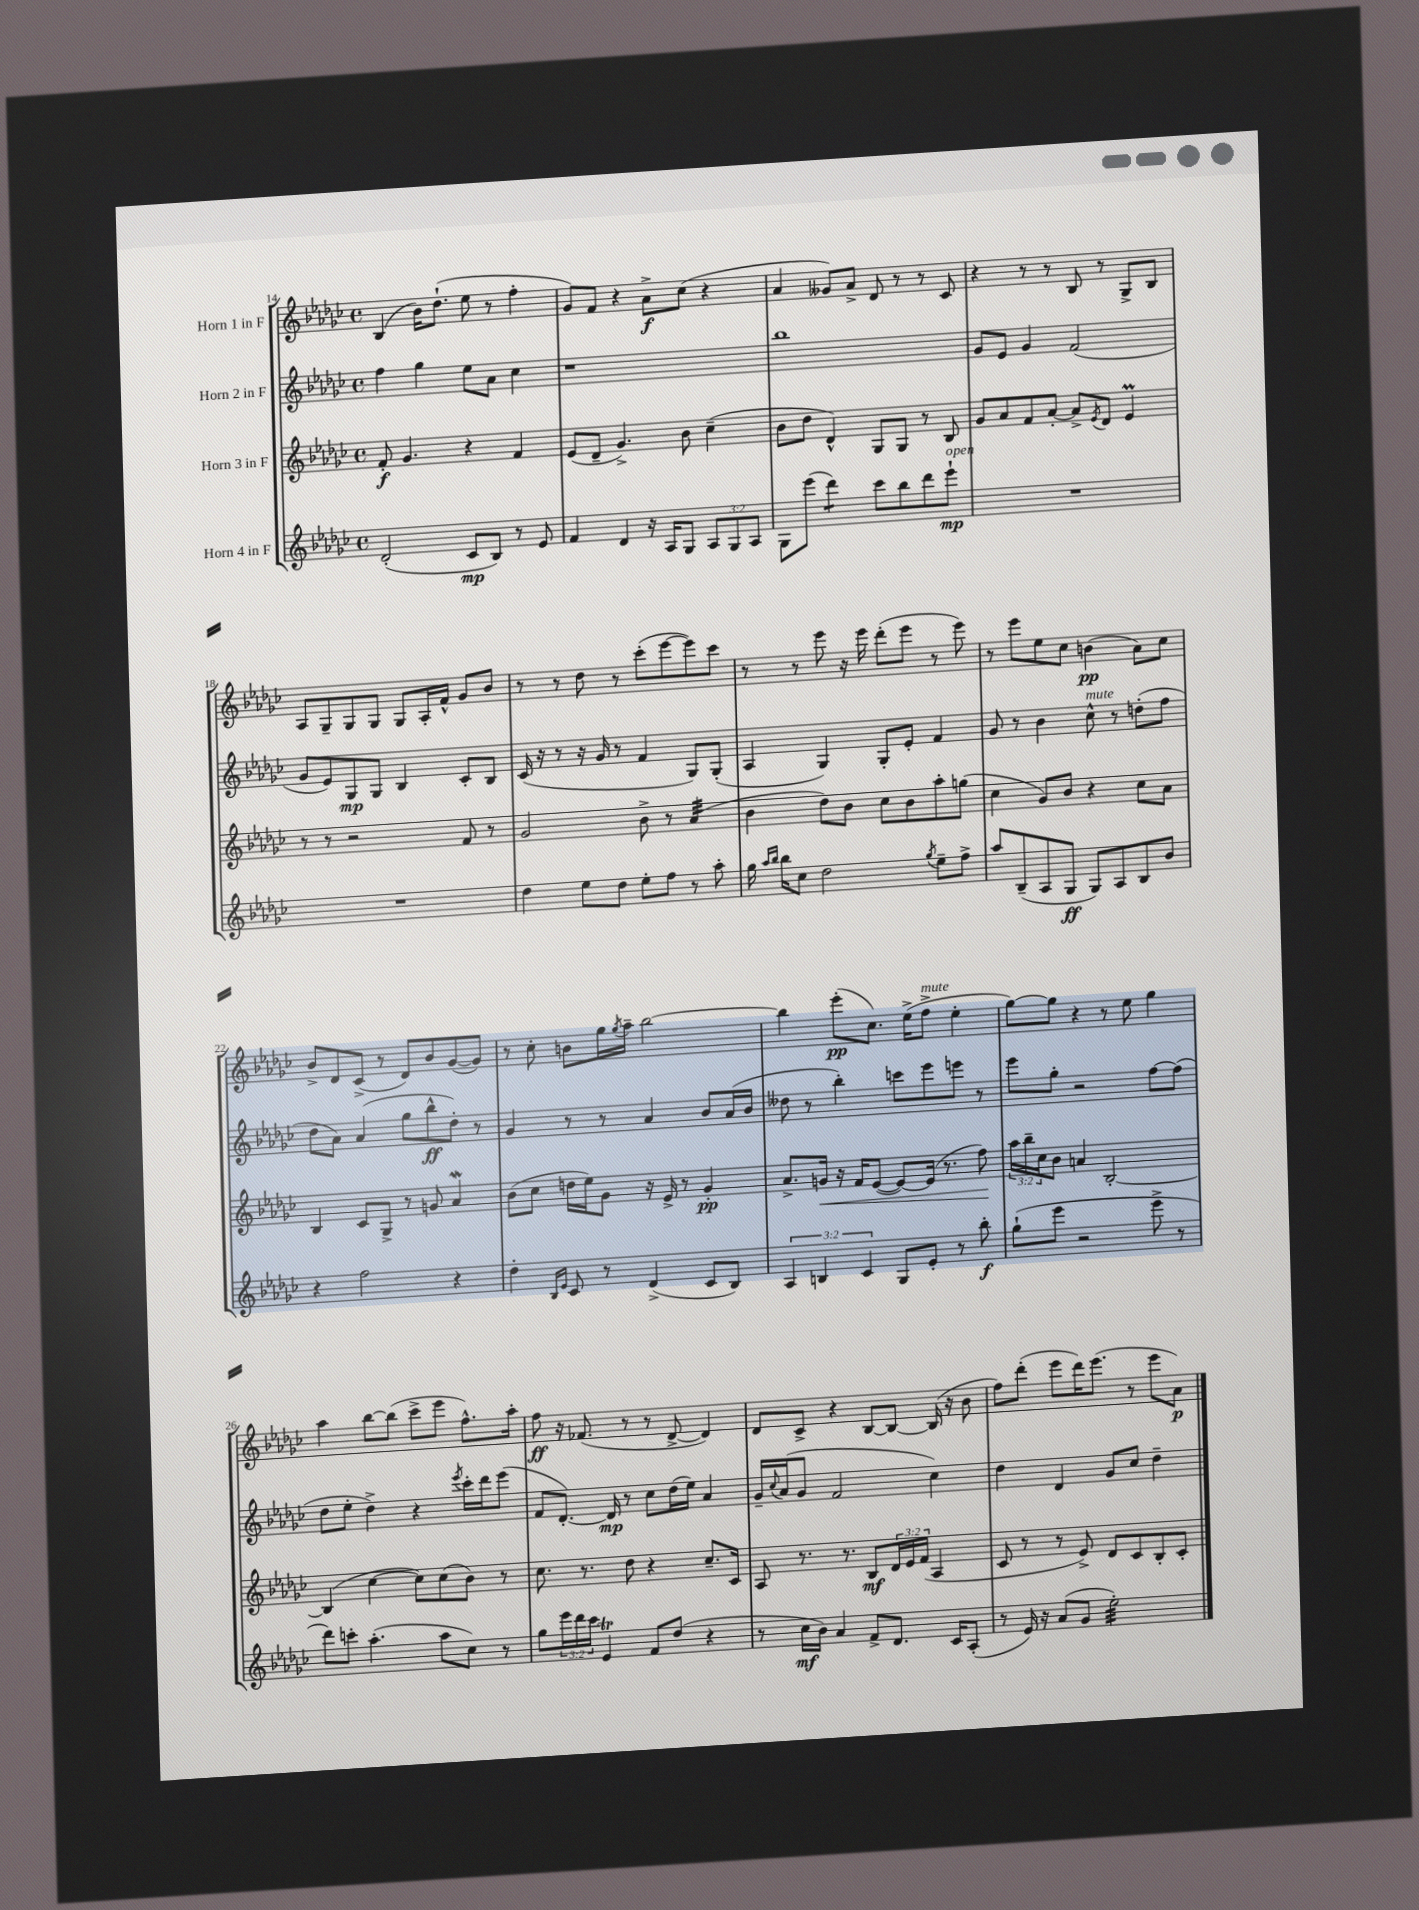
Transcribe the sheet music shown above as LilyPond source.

<<
\new StaffGroup <<
\new Staff = "s0" \with { instrumentName = "Horn 1 in F" } {
    \clef treble \key ges \major \defaultTimeSignature \time 4/4
    bes4( bes'16) des''8.-!( ees''8 r8 f''4-. |
    ges'8) f'8 r4 aes'8->\f ces''8( r4 |
    aes'4 geses'8) aes'8-> des'8 r8 r8 ces'8 |
    r4 r8 r8 bes8 r8 ges8-> bes8 |
    aes8 ges8-- ges8 ges8 ges8 aes16-. f'16-^ ges'8 bes'8 |
    r8 r8 des''8 r8 ces'''8-.( ees'''8~ ees'''8) ces'''8 |
    r8 r8 ees'''8 r16 ees'''16 des'''8-.( ees'''8 r8 ees'''8) |
    r8 ees'''8 ees''8 ces''8 b'4\pp( aes'8) ces''8 |
    bes'8-> des'8 ces'8->( r8 des'8) bes'8 ges'8~( ges'8) |
    r8 ces''8-. b'8 ges''16 \acciaccatura { ges''8 } aes''16-- bes''2~ |
    bes''4 ees'''8-.\pp( ces''8.) ees''16->( f''8->^\markup { \italic "mute" } ees''4-. |
    ges''8~) ges''8 r4 r8 ees''8 ges''4 |
    aes''4 bes''8~ bes''8( ces'''8-> ees'''8 f''8.-^) aes''16-. |
    f''8\ff r16 fes'8.( r8 r8 des'8~-> des'4) |
    des'8 ces'8-> r4 bes8~ bes8~ bes16( r16 bes'8 |
    f''8) des'''8-.( ees'''8 des'''16) ees'''8.( r8 ees'''8 aes'8\p) \bar "|." |
}
\new Staff = "s1" \with { instrumentName = "Horn 2 in F" } {
    \clef treble \key ges \major \defaultTimeSignature \time 4/4
    f''4 ges''4 ees''8 aes'8 ces''4 |
    r1 |
    bes''1 |
    ges'8 ees'8 ges'4 f'2( |
    ges'8 ees'8) ges8\mp ges8 bes4 ces'8-. bes8 |
    ces'16( r16 r8 r16 ges'16 r8 f'4 ges8) ges8-.( |
    aes4 ges4) ges8-. ees'8-. f'4 |
    ges'8 r8 bes'4 ces''8-^^\markup { \italic "mute" } r8 d''8-.( f''8 |
    des''8 aes'8) aes'4( ges''8 bes''8-^\ff des''8-.) r8 |
    ges'4 r8 r8 aes'4 bes'8 aes'16( bes'16 |
    deses''8 r8 bes''4-.) c'''8 ees'''8 e'''8 r8 |
    ees'''8 ges''8-. r2 f''8~ f''8( |
    des''8 ees''8-. des''4->) r4 \acciaccatura { ees'''8 } ces'''16-. des'''16 ees'''8( |
    f'8 des'8.~-.) des'16\mp r8 ces''8 des''16( ees''16) aes'4 |
    ges'16-- \appoggiatura { ces''8 } aes'16( ges'8 f'2 ces''4) |
    des''4 des'4 ges'8 ces''8 des''4-- \bar "|." |
}
\new Staff = "s2" \with { instrumentName = "Horn 3 in F" } {
    \clef treble \key ges \major \defaultTimeSignature \time 4/4 \override Staff.TupletNumber.text = #tuplet-number::calc-fraction-text
    f'8-.\f ges'4. r4 f'4 |
    ees'8( des'8-- ges'4.->) bes'8 ces''4--( |
    bes'8 des''8 des'4-^) ges8 ges8 r8 bes8 |
    ges'8 aes'8 f'8 aes'8~-. aes'8-> \acciaccatura { ees'8 } des'8 ees'4\prall |
    r8 r8 r2 f'8 r8 |
    ges'2 bes'8-> r8 aes'4:32( |
    bes'4 des''8) bes'8 ces''8 bes'8 aes''8-. g''8( |
    ces''4 ges'8) bes'8 r4 ces''8 aes'8 |
    bes4 ces'8 ges8-> r8 g'8 aes'4\mordent |
    bes'8( ces''8 d''16 ees''16) ges'8 r16 ees'16-> r8 ges'4-.\pp |
    aes'8.-> g'16\< r16 f'16 ees'8~( ees'8~) ees'16( r8. f''8\!) |
    \tuplet 3/2 { aes''16 bes''16-- ces''16 } bes'8 a'4 bes2~-. |
    bes4( ces''4~ ces''8) ces''8( bes'8) r8 |
    ces''8. r8. des''8 r4 ces''8.-- ces'16 |
    aes8 r8. r8. bes8\mf \tuplet 3/2 { des'16 ees'16 f'16( } aes4 |
    ces'8 r8 r8 ees'8->) des'8 ces'8 bes8-. ces'8-. \bar "|." |
}
\new Staff = "s3" \with { instrumentName = "Horn 4 in F" } {
    \clef treble \key ges \major \defaultTimeSignature \time 4/4 \override Staff.TupletNumber.text = #tuplet-number::calc-fraction-text
    des'2-.( ces'8\mp bes8) r8 ees'8 |
    f'4 des'4 r16 aes16 ges8 \tuplet 3/2 { aes8 ges8 aes8 } |
    ges8 ees'''8( des'''4:8) ces'''8 bes''8 des'''8 ees'''8-!\mp^\markup { \italic "open" } |
    R1 |
    R1 |
    des''4 ees''8 des''8 ees''8-. f''8 r8 aes''8-. |
    ges''16 \grace { aes''16 bes''16 } bes''16 ces''8 des''2 \acciaccatura { ges''8 } ees''8-- f''8-> |
    aes''8 bes8--( aes8 ges8\ff ges8) aes8 bes8 bes'8 |
    r4 f''2 r4 |
    des''4-. \grace { bes16 ees'16 } ces'8 r8 des'4->( ces'8 bes8) |
    \tuplet 3/2 { aes4 b4 ces'4 } ges8 ees'8-. r8 bes''8-.\f |
    ges''8-!( ees'''8 r2 ees'''8-> r8 |
    des'''8) c'''8-. aes''4.-.( aes''8 ces''8) r8 |
    ges''8 \tuplet 3/2 { ees'''16 des'''16 ces'''16 } ees'4\trill f'8 des''8( r4 |
    r8 ces''16\mf bes'16) aes'4 f'8-> des'8. ces'16 aes8-.( |
    r8 ees'16) r16 aes'8( ges'8 ees''2:32-.) \bar "|." |
}
>>
>>
\layout { \context { \Score currentBarNumber = #14 } }
